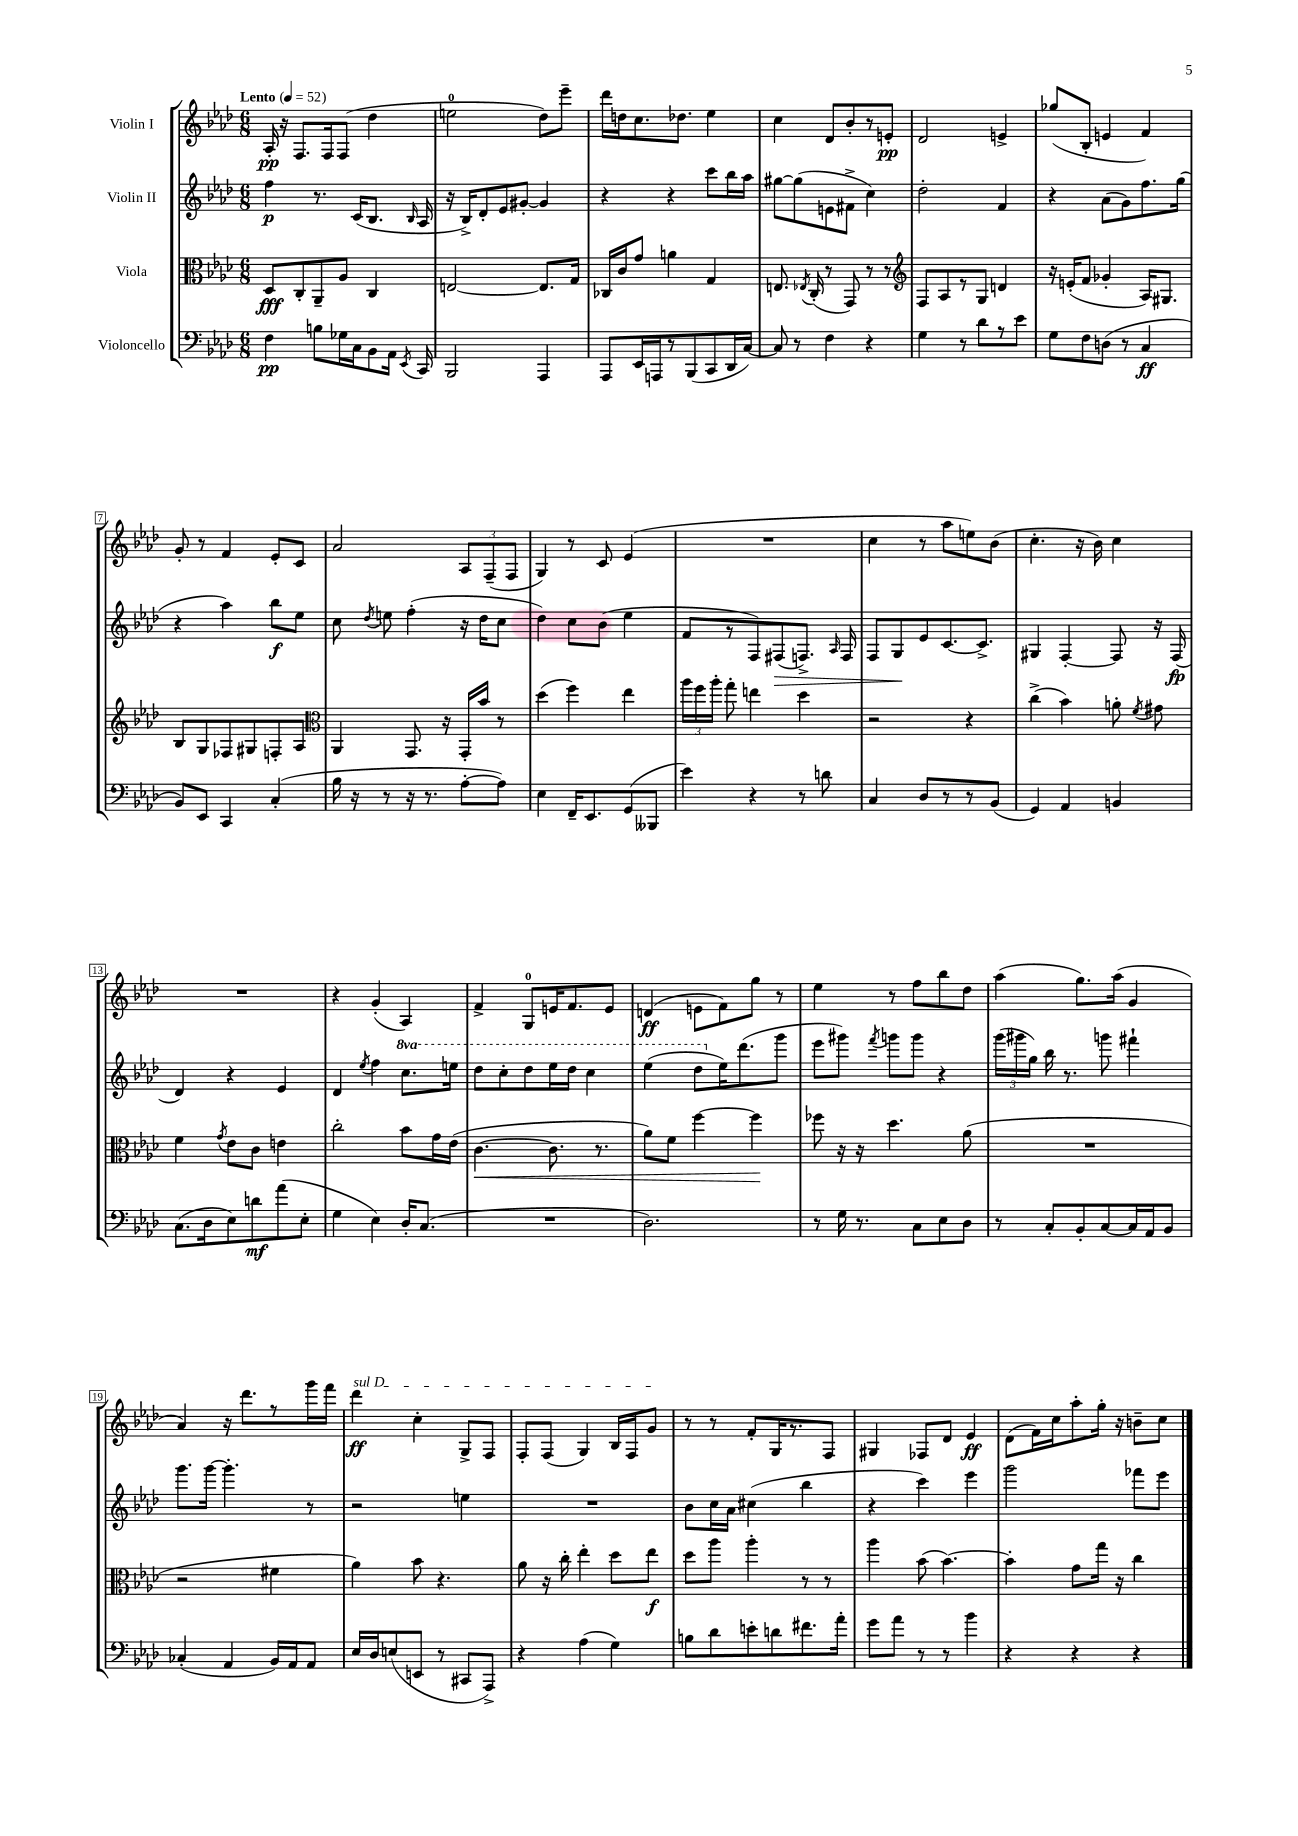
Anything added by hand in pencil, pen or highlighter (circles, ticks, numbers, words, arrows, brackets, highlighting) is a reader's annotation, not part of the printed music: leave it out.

**kern	**kern	**kern	**kern
*staff4	*staff3	*staff2	*staff1
*clefF4	*clefC3	*clefG2	*clefG2
*k[b-e-a-d-]	*k[b-e-a-d-]	*k[b-e-a-d-]	*k[b-e-a-d-]
*M6/8	*M6/8	*M6/8	*M6/8
*MM52	*MM52	*MM52	*MM52
4F	8D-	4ff	16A-'
.	.	.	16r
.	8C'	.	8.F
8B	8AA-~	8.r	.
.	.	.	16F
16G-	8A-	.	(8F
16C	.	(16c	.
8BB-	4C	8.B-	4dd-
16AA-	.	.	.
8qEE-	.	16qqB-	.
16CC	.	16A-	.
=	=	=	=
2BBB-	[2E	16r	2ee
.	.	16B-^)	.
.	.	8d-'	.
.	.	8e-	.
.	.	[8g#'	.
4AAA-	8.E]	4g#]	8dd-)
.	.	.	8eee-~
.	16G	.	.
=	=	=	=
8AAA-	16C-	4r	16ddd-
.	16c	.	16dd
16EE-	8g	.	8.cc
16AAA	.	.	.
8r	4a	4r	.
.	.	.	8.dd-
(8BBB-	.	.	.
8CC	4G	8ccc	4ee-
16DD-	.	16bb-	.
[16C)	.	16aa-	.
=	=	=	=
8C]	8.E	[8gg#	4cc
8r	.	(8gg#]	.
.	8qE-	.	.
.	(16C'	.	.
4F	8r	8e	8d-
.	8GG)	8f#^	8b-'
4r	8r	4cc)	8r
.	8r	.	8e'
=	=	=	=
*	*clefG2	*	*
4G	8F	2dd-'	2d-
.	8A-	.	.
8r	8r	.	.
8d-	8G	.	.
8r	4d	4f	4e^
8e-	.	.	.
=	=	=	=
8G	16r	4r	(8gg-
.	(16e'	.	.
8F	8f	.	8B-'
(8D	4g-'	(8a-	4e
8r	.	8g)	.
4C	16A-)	8.ff	4f)
.	8.G#	.	.
.	.	(16gg	.
=	=	=	=
8BB-)	8B-	4r	8g'
8EE-	8G	.	8r
4CC	8F-	4aa-)	4f
.	8G#	.	.
(4C'	8F'	8bb-	8e-'
.	8A-	8ee-	8c
=	=	=	=
*	*clefC3	*	*
16B-	4AA-	8cc	2a-
16r	.	.	.
.	.	8qdd-	.
8r	.	8ee	.
16r	8.GG	(4ff'	.
8.r	.	.	.
.	16r	.	.
[8A-'	16GG'	16r	12A-
.	16b-	16dd-	.
.	.	.	(12F~
8A-])	8r	8cc	.
.	.	.	12F
=	=	=	=
4E-	(4dd-	4dd-)	4G)
16FF~	4ff)	8cc	8r
8.EE-	.	.	.
.	.	(8b-	8c
(8GG	4ee-	4ee-	(4e-
8BBB--	.	.	.
=	=	=	=
4e-)	24aa-	8f	2.r
.	24ff	.	.
.	24aa-'	.	.
.	8gg'	8r	.
4r	4ee	8F)	.
.	.	(8F#	.
8r	4dd-	8.F^)	.
8d	.	.	.
.	.	16qqA-	.
.	.	16F	.
=	=	=	=
4C	2r	8F	4cc
.	.	8G	.
8D-	.	8e-	8r
8r	.	[8.c	8aa-
8r	4r	.	8ee)
.	.	8.c^]	.
(8BB-	.	.	(8b-
=	=	=	=
4GG)	(4cc^	4G#	4.cc'
4AA-	4b-)	[4F'	.
.	.	.	16r
.	.	.	16b-)
4BB	8a'	8F]	4cc
.	8qf	.	.
.	8g#	16r	.
.	.	(16F	.
=	=	=	=
(8.C	4f	4d-)	2.r
16D-	.	.	.
.	8qg	.	.
8E-)	8e-	4r	.
8d	8c	.	.
(8a-	4e	4e-	.
8E-'	.	.	.
=	=	=	=
4G	2cc'	4d-	4r
.	.	8qee-	.
4E-)	.	4ff	(4g'
16D-'	8b-	8.ccc	4A-)
(8.C	.	.	.
.	16g	.	.
.	(16e-	16eee	.
=	=	=	=
2.r	[4.c	8ddd-	4f^
.	.	8ccc'	.
.	.	8ddd-	8G
.	8.c]	16eee-	16e
.	.	16ddd-	8.f
.	.	4ccc	.
.	8.r	.	.
.	.	.	8e
=	=	=	=
2.D-)	8a-)	(4eee-	(4d
.	8f	.	.
.	[4ff	8ddd-	8e
.	.	16ee-)	8f)
.	.	(8.ddd-	.
.	4ff]	.	8gg
.	.	8ggg	8r
=	=	=	=
8r	8ff-	8eee-	4ee-
16G	16r	8ggg#)	.
8.r	16r	.	.
.	.	8qfff	.
.	4.dd-	8ggg	8r
8C	.	8ggg	8ff
8E-	.	4r	8bb-
8D-	(8a-	.	8dd-
=	=	=	=
8r	2.r	(24ggg	(4aa-
.	.	24ggg#	.
.	.	24gg)	.
8C'	.	16bb-	.
.	.	8.r	.
8BB-'	.	.	8.gg)
[8C	.	8ggg	.
.	.	.	(16aa-
16C]	.	4fff#`	4g
16AA-	.	.	.
8BB-	.	.	.
=	=	=	=
(4C-'	2r	8.ggg	4a-)
.	.	[16ggg	.
4AA-	.	4.ggg']	16r
.	.	.	8.ddd-
16BB-)	4f#	.	8r
16AA-	.	.	.
8AA-	.	8r	16ggg
.	.	.	16fff
=	=	=	=
16E-	4a-)	2r	4ddd-
16D-	.	.	.
(8E	.	.	.
8EE	8b-	.	4cc'
8r	4.r	.	.
8CC#	.	4ee	8G^
8AAA-^)	.	.	8F
=	=	=	=
4r	8a-	2.r	8F'
.	16r	.	(8F
.	16cc'	.	.
(4A-	4ee-'	.	4G)
4G)	8dd-	.	16B-
.	.	.	16F
.	8ee-	.	8g
=	=	=	=
8B	8dd-	8b-	8r
8d-	8aa-	16cc	8r
.	.	16a-	.
8e'	4aa-'	(4cc#	8f'
8d	.	.	16G
.	.	.	8.r
8.f#	8r	4bb-	.
.	8r	.	8F
16a-'	.	.	.
=	=	=	=
8g	4aa-	4r	4G#
8a-	.	.	.
8r	(8b-	4ccc)	8F-
8r	[4.b-)	.	8d-
4b-	.	4eee-	4e-
=	=	=	=
4r	4b-']	2ggg	(8d-
.	.	.	16f)
.	.	.	16cc
4r	8g	.	8aa-'
.	16gg	.	16gg'
.	16r	.	16r
4r	4cc	8fff-	8b~
.	.	8eee-	8cc
==	==	==	==
*-	*-	*-	*-
